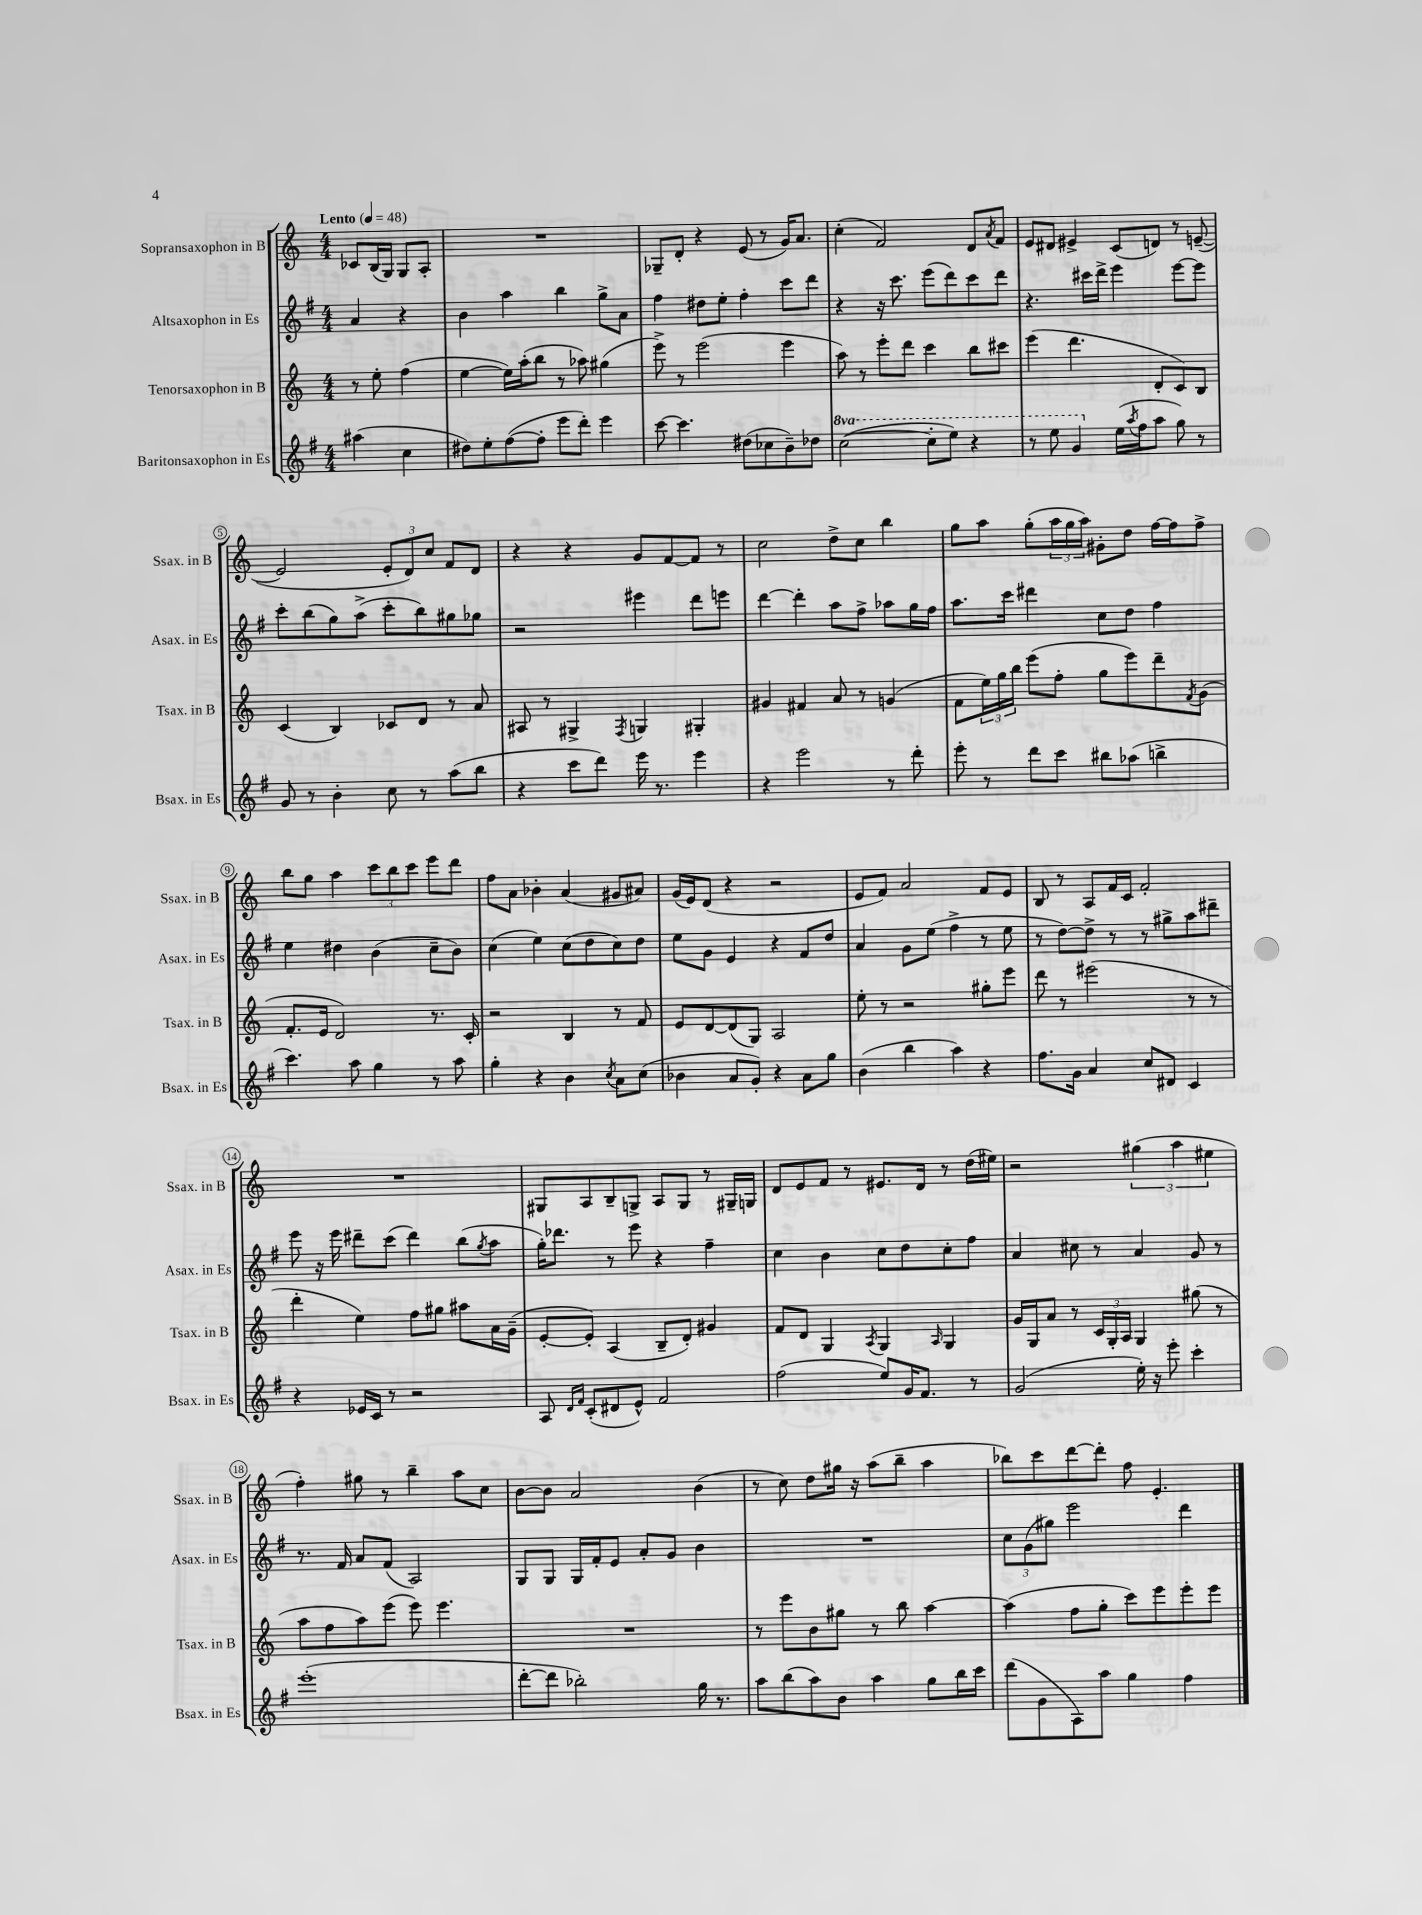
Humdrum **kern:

**kern	**kern	**kern	**kern
*staff4	*staff3	*staff2	*staff1
*clefG2	*clefG2	*clefG2	*clefG2
*k[f#]	*k[]	*k[f#]	*k[]
*M4/4	*M4/4	*M4/4	*M4/4
*MM48	*MM48	*MM48	*MM48
(4aa#\	8r	4a/	8c-/L
.	8ee'\	.	(16B/L
.	.	.	16G/JJ)
4cc\	(4ff\	4r	8G/L
.	.	.	8A'/J
=	=	=	=
8dd#\L)	[4ee\	4b\	1r
8ee'\	.	.	.
([8ff#\	16ee\]LL)	4aa\	.
.	(16aa'\J	.	.
8ff#'\]J	8bb\J	.	.
8eee\L	8r	4bb\	.
8ddd'\J)	8aa-\)	.	.
4eee\	(4gg#\	8gg^\L	.
.	.	8a\J	.
=	=	=	=
[8ccc\	8eee^\)	4ff#\	8G-~/L
4.ccc\]	8r	.	8d'/J
.	(2eee\	8dd#\L	4r
.	.	8ee'\J	.
(8dd#\L	.	4ff#'\	(8e/
8cc-\	.	.	8r
8b~\)	4eee\	8ccc\L	16g/LK)
.	.	.	8.a/J
8dd-\J	.	8ddd\J	.
=	=	=	=
([2ccc\	8aa\)	4r	(4cc'\
.	8r	.	.
.	8eee'\L	16r	2f/)
.	.	8.ccc\	.
.	8ddd\J	.	.
8ccc'\]L	4ccc\	(8eee\L	.
8eee\J)	.	8ddd\)	.
4r	8bb\L	8ccc\	8d/L
.	.	.	8qa/
.	8ccc#\J	8ddd\J	8f/J
=	=	=	=
8r	(4eee\	4.r	8e/L
8eee\	.	.	8d#/J
4gg/	4.ddd\	.	4e#^/
.	.	16ccc#\LL	.
.	.	16ddd^\JJ	.
(16ee\LL	.	4eee\	(8c/L
8qaa/	.	.	.
16ff#\J	.	.	.
8aa\J	8d'/L	.	8d/J)
8gg\)	8c/)	[8eee\L	8r
8r	8B/J	8eee\]J	([8e~/
=	=	=	=
8g/	(4c/	8ccc'\L	2e/]
8r	.	(8bb\	.
4b'\	4B/)	8gg\)	.
.	.	(8aa^\J	.
8cc\	8c-/L	8ccc'\L	12e'/L
.	.	.	12d/)
8r	8d/J	8bb\)	.
.	.	.	12cc/J
(8aa\L	8r	8gg#\	8f/L
8bb\J	8a/	8gg-\J	8d/J
=	=	=	=
4r	8A#/	2r	4r
.	8r	.	.
8ccc\L	4G#^/	.	4r
8ddd\J)	.	.	.
.	8qF/	.	.
16eee\	4G/	4eee#\	8g/L
8.r	.	.	.
.	.	.	[8f/
4eee\	4G#'/	8ddd\L	8f/]J
.	.	8eee\J	8r
=	=	=	=
4r	4g#/	[4ddd\	2cc\
2eee\	4f#/	4ddd'\]	.
.	8a/	8aa\L	8dd^\L
.	8r	8ff#^\J	8cc\J
8r	(4g/	8aa-\L	4bb\
8ddd'\	.	16gg\L	.
.	.	16ff#\JJ	.
=	=	=	=
8eee'\	8f\L	8.aa\L	8gg\L
8r	24ee\L)	.	8aa\J
.	24gg\	.	.
.	.	16ccc\Jk	.
.	24bb\JJ	.	.
8ddd\L	(8eee\L	4ddd#\	(8gg'\L
8ccc\J	8ff'\J	.	24aa\L
.	.	.	24gg\
.	.	.	24aa\JJ)
8bb#\L	8gg\L	8cc\L	8g#'\L
(8aa-\J	8eee\)	8dd\J	8dd\J
4bb^\	8ddd~\	4ff#\	[16ff\LL
.	.	.	16ff\]J
.	8qf/	.	.
.	(8g\J	.	8ff^\J
=	=	=	=
4.ccc\)	8.f'/L	4ee\	8bb\L
.	.	.	8gg\J
.	16e/Jk	.	.
.	2d/)	4dd#\	4aa\
8aa\	.	.	.
4gg\	.	(4b\	12ccc\L
.	.	.	12bb\
.	.	.	12ccc\J
8r	8.r	8cc~\L	8eee\L
8aa\	.	8b\J)	8ddd\J
.	16c'/	.	.
=	=	=	=
4gg'\	2r	(4cc\	8ff\L
.	.	.	8a\J
4r	.	4ee\)	4b-'\
4b\	4B/	(8cc\L	(4a/
.	.	8dd\	.
8qcc/	.	.	.
8a\L	8r	8cc\)	8g#/L
(8cc\J	8f/	8dd\J	8a#/J)
=	=	=	=
4b-\	8e/L	8ee\L	(16g/LL
.	.	.	16e/J)
.	[8d/	8g\J	(8d/J
8a/L	(8d/]	4e/	4r
8g'/J)	8G/J)	.	.
4r	2A/	4r	2r
8a\L	.	8f#/L	.
8gg\J	.	8dd/J	.
=	=	=	=
(4b\	8ee'\	4a/	8e/L
.	8r	.	8f/J)
4bb\	2r	8g\L	2a/
.	.	(8ee\J	.
4aa\)	.	4ff#^\	.
4r	8gg#'\L	8r	8f/L
.	8eee\J	8ee\	8e/J
=	=	=	=
8.ff#\L	8ddd\	8r	8B/
.	8r	[8dd\L)	8r
16g\Jk	.	.	.
4a/	(2eee#\	8dd^\]J	8A/L
.	.	8r	16f/L
.	.	.	16c/JJ
8cc/L	.	8r	2f'/
8d#/J	.	8gg#^\L	.
4c/	8r	8aa\	.
.	8r	8ddd#~\J	.
=	=	=	=
4r	4ddd'\	8eee\	1r
.	.	16r	.
.	.	16eee\	.
16e-/LL	4ee\)	8ddd#~\L	.
16c/JJ	.	.	.
8r	.	(8ccc\J	.
2r	8ff\L	4ddd#\)	.
.	8gg#\J	.	.
.	8aa#\L	(8bb\L	.
.	.	8qgg/	.
.	16a\L	8aa\J	.
.	(16g~\JJ	.	.
=	=	=	=
8A/	[8e'/L	16gg'\LK)	8G#/L
.	.	8.ddd-\J	.
16qqd/LL	.	.	.
16qqf#/JJ	.	.	.
(8c'/L	8e'/]J)	.	8A/
8d#/	(4A/	8r	8B~/
8e^^/J)	.	8eee\	8G^/J
2f#/	8B~/L	4r	8A/L
.	8d'/J)	.	8G/J
.	4g#/	4ff#~\	8r
.	.	.	16G#~/LL
.	.	.	16G/JJ
=	=	=	=
(2ff#\	8f/L	4cc\	8d/L
.	8d/J	.	8e/
.	4G/	4b\	8f/J
.	.	.	8r
.	8qA/	.	.
8ee/L)	4G/	8cc\L	8.e#/L
16g/K	.	8dd\	.
8.f#/J	.	.	16d/Jk
.	16qqA/	.	.
.	4G/	8cc'\	8r
8r	.	8ff#\J	(16dd\LL
.	.	.	16ee#\JJ)
=	=	=	=
(2g/	16g/LL	4a/	2r
.	16G/J	.	.
.	8a/J	.	.
.	8r	8cc#\	.
.	24c/LL	8r	.
.	24G'/	.	.
.	24A/JJ	.	.
16ee'\)	4G/	4a/	(6gg#\
16r	.	.	.
8eee'\	.	.	.
.	.	.	6aa\
4ccc'\	(8gg#\	8g/	.
.	.	.	6ee#\
.	8r	8r	.
=	=	=	=
(1eee'	8aa\L	8.r	4ff'\)
.	8ff\	.	.
.	.	16f#/	.
.	8aa\)	8a/L	8gg#\
.	(8eee\J	(8f#/J	8r
.	8eee\)	2A/)	4bb~\
.	4.eee\	.	.
.	.	.	8aa\L
.	.	.	8cc\J
=	=	=	=
[8ddd'\L	1r	8G/L	[8b\L
8ddd\]J	.	8G/J	8b\]J
2bb-'\)	.	16G/LL	2a/
.	.	16f#'/J	.
.	.	8e/J	.
.	.	8a'/L	.
.	.	8g/J	.
16gg\	.	4b\	(4b\
8.r	.	.	.
=	=	=	=
8aa\L	8r	1r	8r
(8bb\	8eee\L	.	8cc\)
8aa\)	8b\	.	8dd\L
8b\J	8gg#\J	.	16gg#\Jk
.	.	.	16r
4aa\	8r	.	(8aa\L
.	8bb\	.	8bb~\J
8gg\L	[4aa\	.	4aa\
16bb\L	.	.	.
16ccc\JJ	.	.	.
=	=	=	=
(8ddd\L	(4aa\]	12cc\L	8bb-\L)
.	.	(12g\	.
8g\	.	.	8ccc\
.	.	12gg#\J)	.
8A\)	8ff\L	2eee\	[8ddd\
8aa\J	8gg'\J	.	8ddd'\]J
4gg\	8ccc\L)	.	8ff\
.	8eee\	.	4.e'/
4ff#\	8eee'\	4ddd\	.
.	8eee\J	.	.
==	==	==	==
*-	*-	*-	*-
